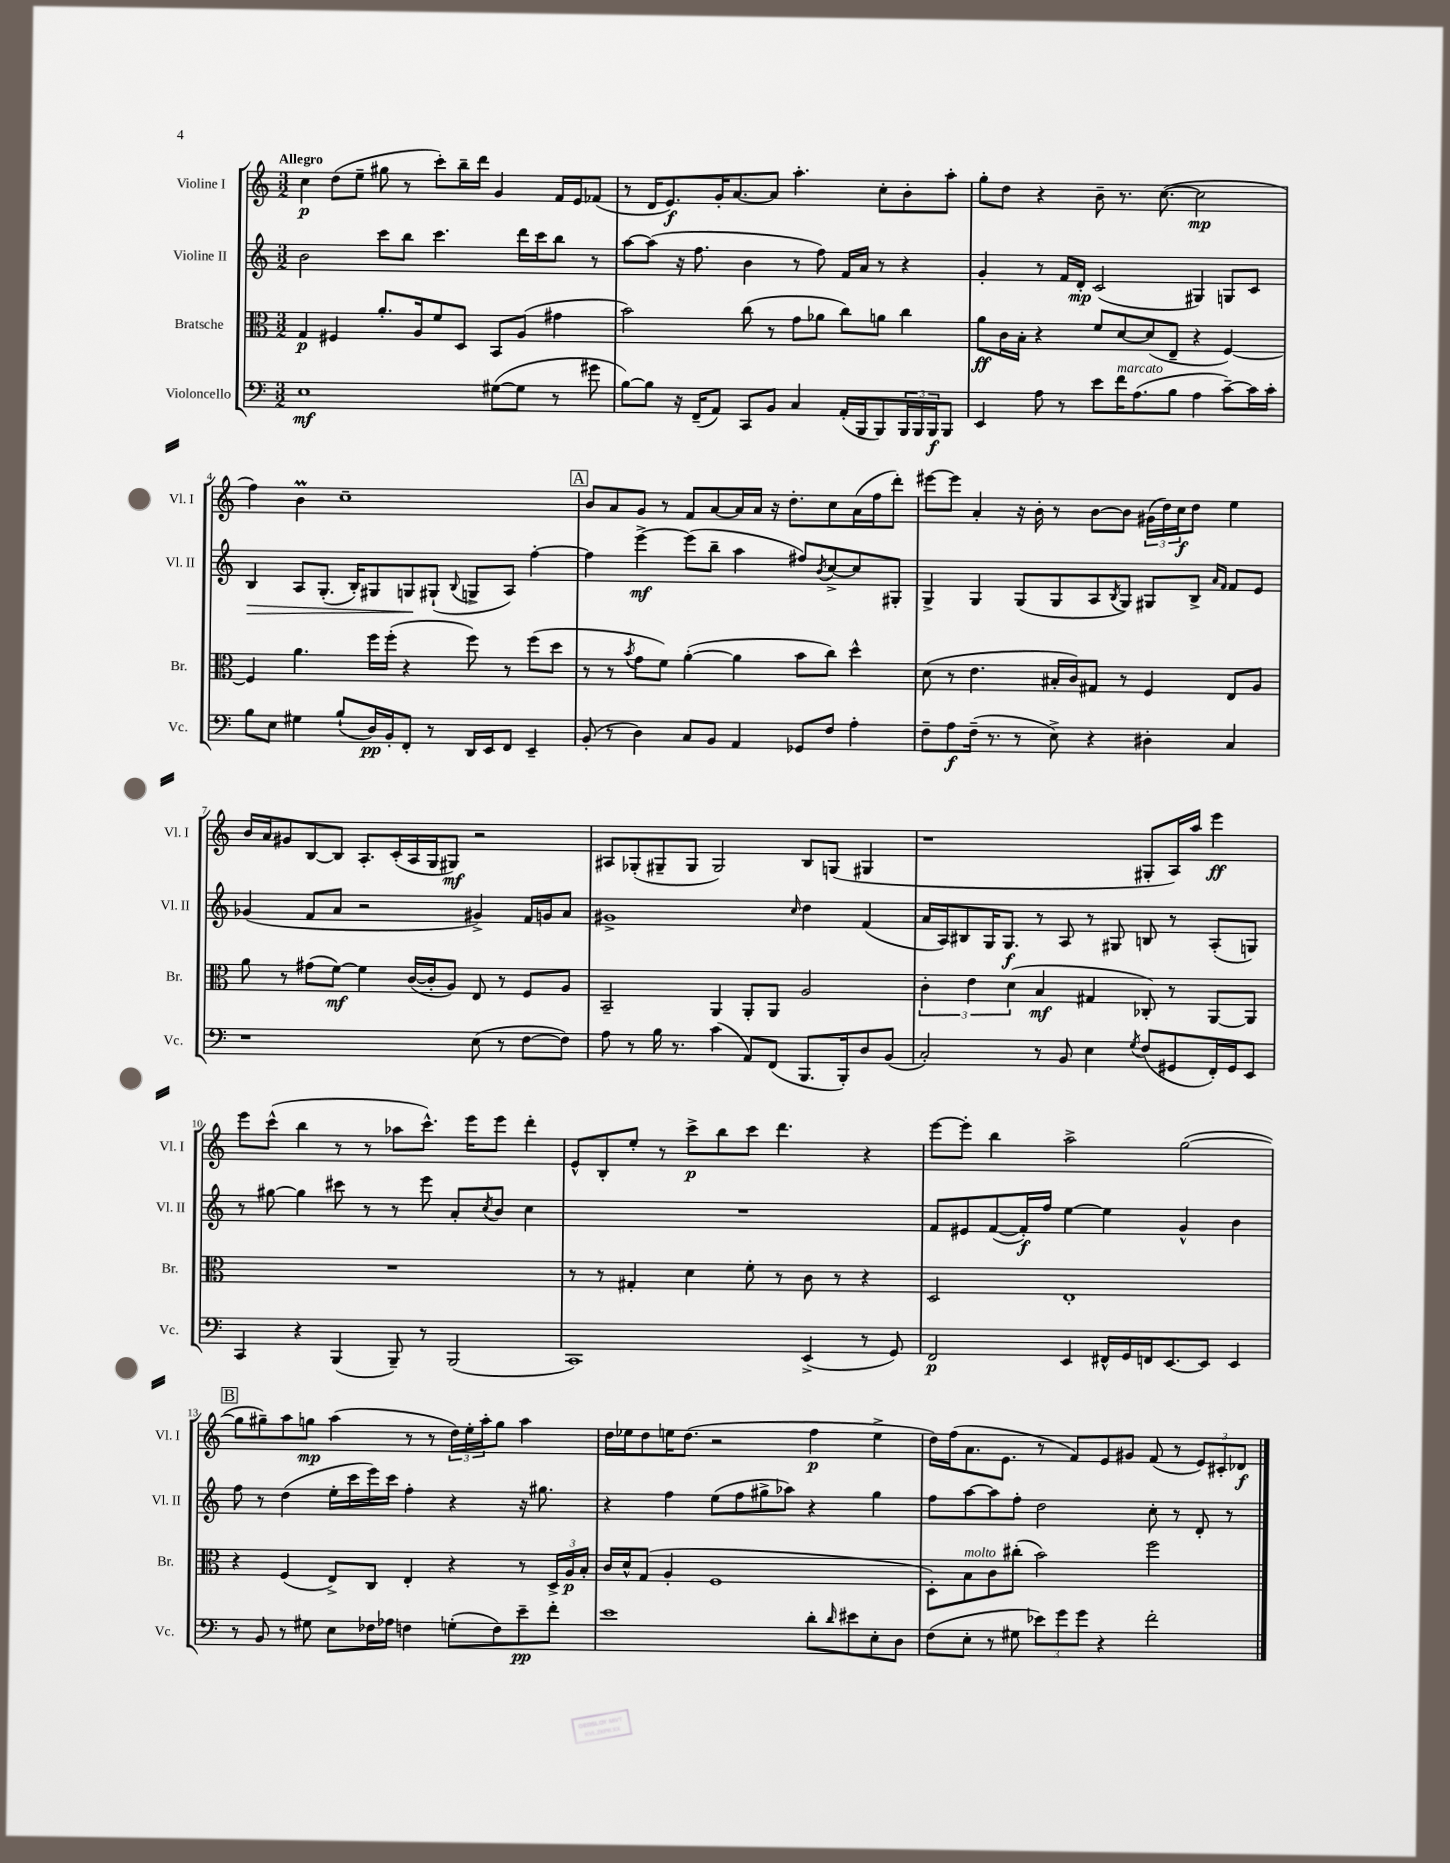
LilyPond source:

<<
\new StaffGroup <<
\new Staff = "s0" \with { instrumentName = "Violine I" shortInstrumentName = "Vl. I" } {
    \clef treble \key c \major \numericTimeSignature \time 3/2 \tempo "Allegro"
    c''4\p d''8( e''8-- gis''8 r8 c'''8-.) b''16-- d'''16 g'4 f'16 e'16 fes'8( |
    r8 d'16 e'8.\f) g'16-. a'8.~ a'8 a''4.-. c''8-. b'8-. a''8-. |
    g''8-. d''8 r4 b'8-- r8. c''8.~( c''2\mp |
    f''4) b'4\prall c''1-- |
    \mark \markup { \box "A" } b'8 a'8 g'8 r8 f'8 a'8~ a'16 a'16 r16 d''8.-. c''8 a'16( f''16 d'''8-.) |
    eis'''8~ eis'''8 a'4-. r16 b'16-. r8 b'8~ b'8 \tuplet 3/2 { gis'16( d''16) c''16\f } d''8 e''4 |
    b'16 a'16 gis'8 b8~ b8 a8.-. c'16-.( a16 g16 gis8\mf) r2 |
    ais8 ges8-.( gis8-- gis8 gis2) b8 g8( gis4 |
    r1 gis8-. a16) a''16 e'''4\ff |
    e'''8 c'''8-^( b''4 r8 r8 aes''8 c'''8.-^) e'''16 e'''8 d'''4-. |
    e'8-^ b8-. e''8-. r8 c'''8->\p b''8 c'''8 d'''4. r4 |
    e'''8~ e'''8-. b''4 a''2-> g''2~( |
    \mark \markup { \box "B" } g''8 gis''8--) a''8 g''8\mp a''4( r8 r8 \tuplet 3/2 { d''16) e''16-. a''16-. } g''8 a''4 |
    d''16 ees''16 d''8 e''16 d''8.( r2 f''4\p e''4-> |
    d''16) f''16( a'8. e'8. r8 f'8) e'8 gis'8 f'8( r8 \tuplet 3/2 { e'8) cis'8-. des'8\f } \bar "|." |
}
\new Staff = "s1" \with { instrumentName = "Violine II" shortInstrumentName = "Vl. II" } {
    \clef treble \key c \major \numericTimeSignature \time 3/2
    b'2 c'''8 b''8 c'''4. d'''16 c'''16 b''8 r8 |
    a''8~ a''8( r16 f''8. b'4 r8 f''8) f'16 a'16 r8 r4 |
    g'4-. r8 f'16 d'16-.\mp c'2( gis4) g8 c'8 |
    b4\> a8 g8.-.( b16-.) gis8 g8\! gis8-!( \appoggiatura { b8 } g8-> a8) f''4~-. |
    \mark \markup { \box "A" } f''4 e'''4~->\mf e'''8( b''8-- a''4 fis''8) \acciaccatura { b'8 } c''8~-> c''8 gis8-. |
    g4-> g4 g8( g8 a8 \acciaccatura { b8 } g8) gis8 b8-> \grace { a'16 f'16 } f'8 e'8 |
    ges'4( f'8 a'8 r2 gis'4->) f'16 g'16 a'8 |
    gis'1-> \grace { c''16 } d''4 f'4( |
    a'16 a16) bis8 g16 g8.\f r8 a8 r8 gis8 b8 r8 a8-.( g8) |
    r8 gis''8~ gis''4 cis'''8 r8 r8 e'''8 a'8-. \acciaccatura { c''8 } b'8 c''4 |
    R1. |
    f'8 eis'8 f'8~( f'16-.\f) f''16 e''4~ e''4 g'4-^ b'4 |
    \mark \markup { \box "B" } f''8 r8 d''4( e''16-. c'''16 e'''16) c'''16 f''4-. r4 r16 gis''8. |
    r4 f''4 e''8( f''8 gis''8-> aes''8) r4 gis''4 |
    f''8 a''8~ a''8 f''8-. d''2 c''8-. r8 d'8-. r8 \bar "|." |
}
\new Staff = "s2" \with { instrumentName = "Bratsche" shortInstrumentName = "Br." } {
    \clef alto \key c \major \numericTimeSignature \time 3/2
    g4\p fis4 a'8.-. a16 f'8 d8 b,8 a8( gis'4 |
    b'2) c''8( r8 g'8 aes'8 c''8) a'8 c''4 |
    a'8\ff c'16 b16-. r4 f'8 d'8~ d'8( e8-- r4 f4~) |
    f4 a'4. f''16 f''16-.( r4 f''8) r8 f''8( d''8 |
    \mark \markup { \box "A" } r8 r8 \acciaccatura { b'8 } g'8 f'8) a'4~-.( a'4 b'8 c''8) d''4-^ |
    d'8( r8 e'4. bis16-. c'16) gis8 r8 f4 e8 a8 |
    a'8 r8 gis'8( f'8~\mf) f'4 c'16~( c'16-. a8) e8 r8 f8 a8 |
    b,2-- a,4 a,8-. a,8 a2 |
    \tuplet 3/2 { c'4-. e'4 d'4( } b4\mf gis4 ces8-.) r8 a,8~ a,8 |
    R1. |
    r8 r8 gis4-. d'4 f'8-. r8 c'8 r8 r4 |
    d2 e1-. |
    \mark \markup { \box "B" } r4 f4( e8->) c8 e4-. r4 r8 \tuplet 3/2 { d16-> a16\p b16-. } |
    c'16 d'16-^ g8( a4-. f1 |
    d8-.) b8^\markup { \italic "molto" } c'8 cis''8-.( b'2) f''2 \bar "|." |
}
\new Staff = "s3" \with { instrumentName = "Violoncello" shortInstrumentName = "Vc." } {
    \clef bass \key c \major \numericTimeSignature \time 3/2
    e1\mf gis8~( gis8 r8 gis'8 |
    b8~) b8 r16 f,16--( a,8) c,8 b,8 c4 a,16-.( b,,16 b,,8) \tuplet 3/2 { b,,16 b,,16 b,,16\f } b,,8 |
    e,4 a8 r8 e'8 f'16^\markup { \italic "marcato" } a8.( b8 a4 c'8~--) c'16 c'16-. |
    b8 e8 gis4 b8-!( d16\pp) b,16-. f,8-. r8 d,16 e,16 f,8 e,4-- |
    \mark \markup { \box "A" } b,8-.( r8 d4) c8 b,8 a,4 ges,8 f8 a4-. |
    f8-- a8\f f16--( r8. r8 e8->) r4 dis4-. c4 |
    r1 e8( r8 f8~ f8) |
    a8 r8 b16 r8. c'4( a,8) f,8( b,,8. b,,16-.) d8 b,8( |
    c2-.) r8 b,8 e4 \acciaccatura { g8 } f8( gis,8 f,16-.) gis,16 e,8 |
    c,4 r4 b,,4( b,,8--) r8 b,,2( |
    c,1) e,4->( r8 g,8) |
    f,2\p e,4 fis,16-^ g,16 f,16 e,8.~ e,8 e,4 |
    \mark \markup { \box "B" } r8 b,8 r8 gis8 e8 fes16 aes16 f4 g8-.( f8) e'8--\pp f'8-. |
    e'1 d'8-. \grace { d'16 } eis'8 e8-. d8 |
    f8( e8-. r8 gis8 \tuplet 3/2 { ees'8) g'8 g'8 } r4 f'2-. \bar "|." |
}
>>
>>
